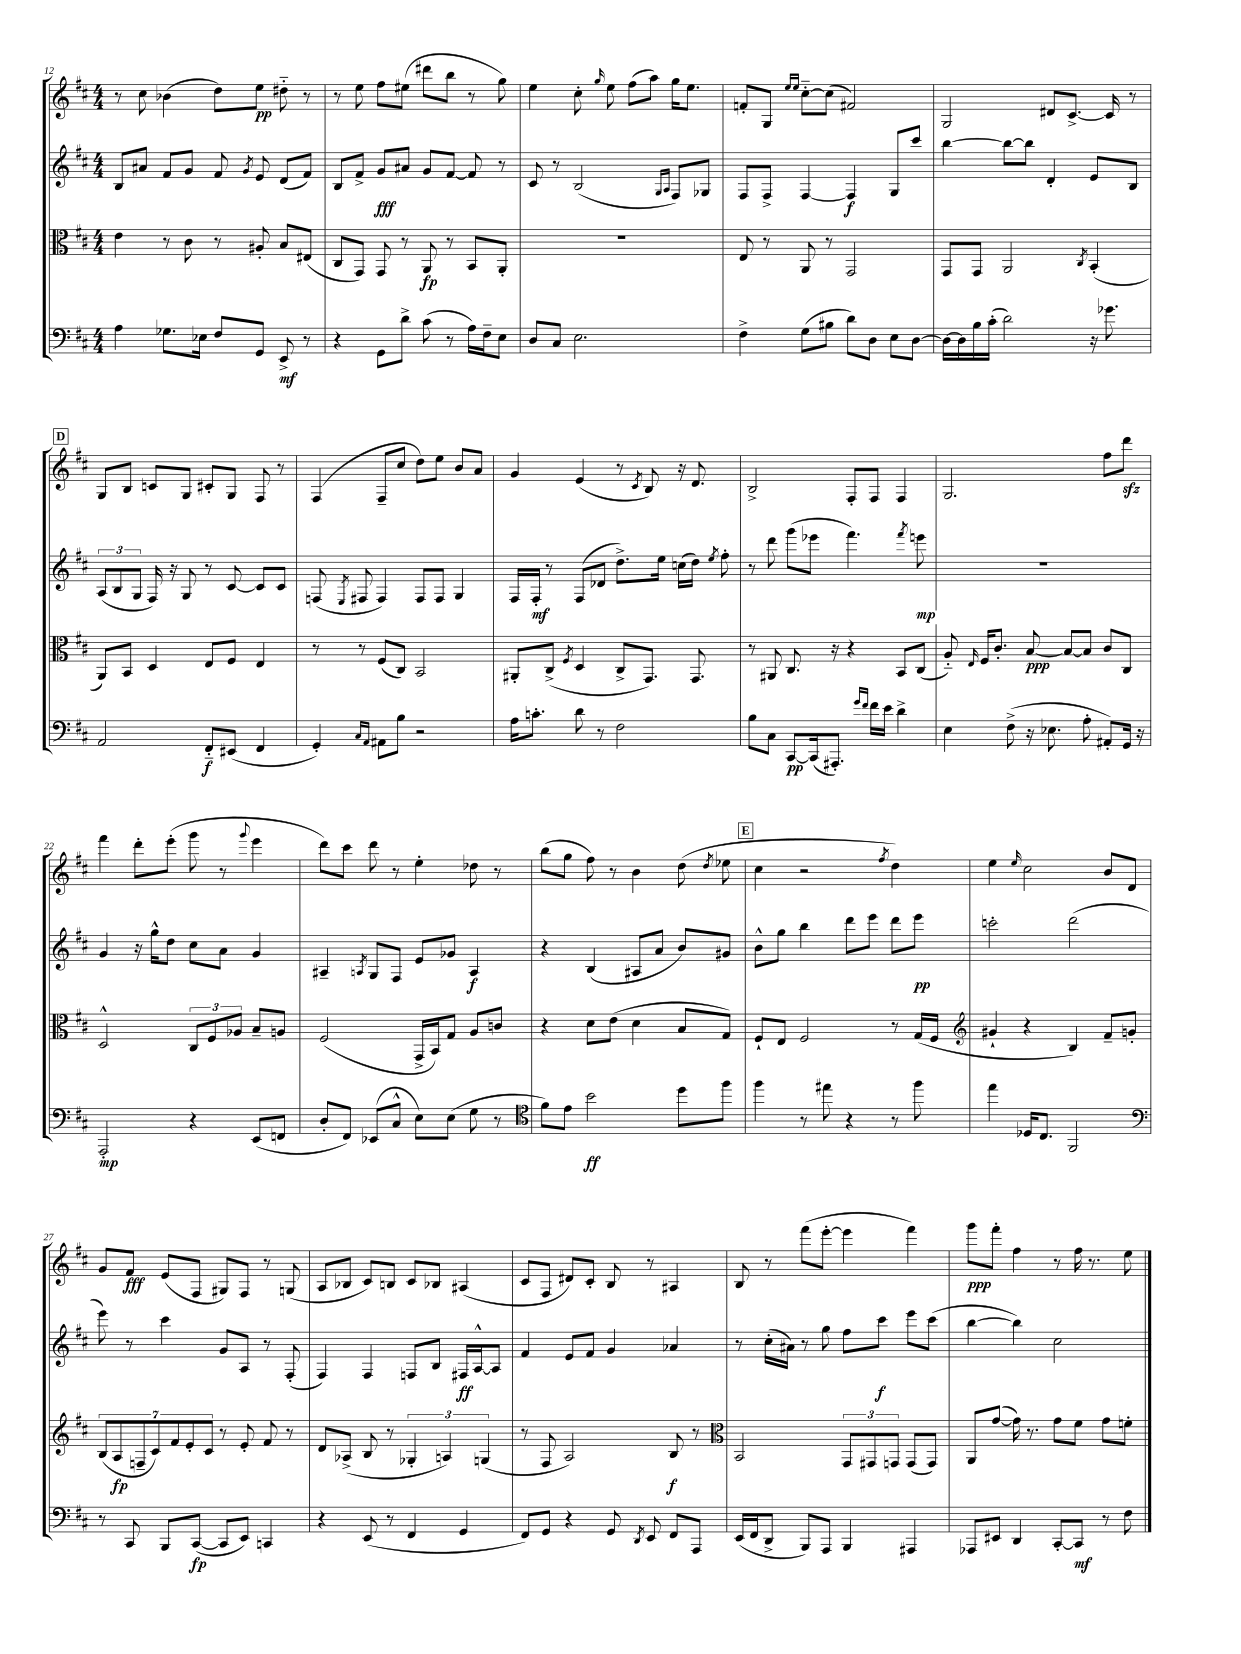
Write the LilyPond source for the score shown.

<<
\new StaffGroup <<
\new Staff = "s0" {
    \clef treble \key d \major \numericTimeSignature \time 4/4
    \autoBeamOff r8 cis''8 bes'4( d''8[) e''8]\pp dis''8-_ r8 |
    r8 e''8 fis''8[ eis''8]( dis'''8[ b''8] r8 g''8) |
    e''4 cis''8-. \grace { g''16 } e''8 fis''8[( a''8]) g''16[ e''8.] |
    f'8[-. g8] \grace { e''16[ e''16] } cis''8[~-_ cis''8]( fis'2) |
    g2 dis'8[ cis'8.]~-> cis'16 r8 |
    \mark \markup { \box "D" } g8[ b8] c'8[ g8] cis'8[-. g8] fis8 r8 |
    fis4( fis8[-- cis''8] d''8[) e''8] b'8[ a'8] |
    g'4 e'4( r8 \acciaccatura { cis'8 } b8) r16 d'8. |
    b2-> fis8[-. fis8] fis4 |
    g2. fis''8[ d'''8]\sfz |
    fis'''4 d'''8[-. e'''8]-.( g'''8 r8 \appoggiatura { g'''8 } e'''4 |
    d'''8[) cis'''8] d'''8 r8 e''4-. des''8 r8 |
    b''8[( g''8] fis''8) r8 b'4 d''8( \acciaccatura { d''8 } ees''8 |
    \mark \markup { \box "E" } cis''4 r2 \acciaccatura { fis''8 } d''4) |
    e''4 \grace { e''16 } cis''2 b'8[ d'8] |
    g'8[ fis'8]\fff e'8[( fis8] gis8[) fis8] r8 g8( |
    a8[ bes8] cis'8[) b8] cis'8[ bes8] ais4( |
    cis'8[ fis8] dis'8[) cis'8]-. b8 r8 ais4 |
    b8 r8 fis'''8[( e'''8]~-. e'''4 fis'''4) |
    g'''8[\ppp fis'''8]-. fis''4 r8 fis''16 r8. e''8 \bar "|." |
}
\new Staff = "s1" {
    \clef treble \key d \major \numericTimeSignature \time 4/4
    \autoBeamOff b8[ ais'8] fis'8[ g'8] fis'8 \acciaccatura { g'8 } e'8 d'8[( fis'8]) |
    b8[ fis'8]-> g'8[\fff ais'8] g'8[ fis'8]~ fis'8 r8 |
    cis'8 r8 b2( \grace { g16[ a16] } fis8[) ges8] |
    fis8[ fis8]-> fis4~ fis4\f g8[ cis'''8] |
    b''4~ b''8[~ b''8] d'4-. e'8[ b8] |
    \mark \markup { \box "D" } \tuplet 3/2 { a8[( b8 g8] } fis16) r16 g8 r8 cis'8~ cis'8[ cis'8] |
    f8( \acciaccatura { e8 } fis8 fis4) fis8[ fis8] g4 |
    fis16[ fis16]-.\mf r8 fis8[( des'8] d''8.[->) e''16] c''16[( d''16]) \acciaccatura { e''8 } fis''8-. |
    r8 d'''8 g'''8[( ees'''8] fis'''4.) \acciaccatura { fis'''8 } e'''8\mp |
    R1 |
    g'4 r16 g''16[-^ d''8] cis''8[ a'8] g'4 |
    ais4-- \acciaccatura { a8 } g8[ fis8] e'8[ ges'8] a4\f |
    r4 b4( ais8[ a'8] b'8[) gis'8] |
    \mark \markup { \box "E" } b'8[-^ g''8] b''4 d'''8[ e'''8] d'''8[ e'''8]\pp |
    c'''2-. d'''2( |
    e'''8) r8 cis'''4 g'8[ a8] r8 fis8-.( |
    fis4) fis4 f8[ b8] fis16[\ff a16~-^ a8] |
    fis'4 e'8[ fis'8] g'4 aes'4 |
    r8 cis''16[-.( ais'16]) r8 g''8 fis''8[ cis'''8]\f e'''8[ cis'''8]( |
    b''4~ b''4) cis''2 \bar "|." |
}
\new Staff = "s2" {
    \clef alto \key d \major \numericTimeSignature \time 4/4
    \autoBeamOff e'4 r8 cis'8 r8 ais8-. b8[ eis8]( |
    cis8[ g,8]) g,8 r8 a,8\fp r8 b,8[ a,8]-. |
    R1 |
    e8 r8 a,8 r8 g,2 |
    g,8[ g,8] a,2 \acciaccatura { cis8 } b,4-.( |
    \mark \markup { \box "D" } a,8[) b,8] d4 e8[ fis8] e4 |
    r8 r8 fis8[( cis8]) b,2 |
    ais,8[-. cis8]->( \acciaccatura { fis8 } d4 cis8[-> g,8.]) g,8. |
    r8 ais,8 cis8. r16 r4 b,8[ cis8]( |
    a8-_) \grace { e16 } fis16[ cis'8.]-. b8~\ppp b8[~ b8] cis'8[ cis8] |
    d2-^ \tuplet 3/2 { cis8[ fis8 aes8] } b8[-- a8] |
    fis2( g,16[-> b,16) g8] a8[ c'8] |
    r4 d'8[ e'8]( d'4 b8[ g8]) |
    \mark \markup { \box "E" } fis8[-! e8] fis2 r8 g16[( fis16] |
    \clef treble gis'4-! r4 b4) fis'8[-- g'8]-. |
    \tuplet 7/4 { b8[( a8\fp f8-- cis'8) fis'8 e'8-. cis'8] } r8 e'8-. fis'8 r8 |
    d'8[ aes8]->( b8 r8 \tuplet 3/2 { ges4-. a4) g4( } |
    r8 fis8 a2) b8\f r8 |
    \clef alto b,2 \tuplet 3/2 { g,8[ gis,8 g,8] } g,8[( g,8]) |
    a,8[ g'8]~( g'16) r8. g'8[ fis'8] g'8[ f'8]-. \bar "|." |
}
\new Staff = "s3" {
    \clef bass \key d \major \numericTimeSignature \time 4/4
    \autoBeamOff a4 ges8.[ ees16] fis8[ g,8] e,8->\mf r8 |
    r4 g,8[ d'8]-> cis'8( r8 a16[) fis16-- e8] |
    d8[ cis8] e2. |
    fis4-> g8[( bis8] d'8[) d8] e8[ d8]~ |
    d16[~ d16 b16 cis'16]-.( d'2) r16 ges'8. |
    \mark \markup { \box "D" } a,2 fis,8[-_\f eis,8]( fis,4 |
    g,4-.) \grace { cis16[ a,16] } ais,8[ b8] r2 |
    a16[ c'8.]-. d'8 r8 fis2 |
    b8[ cis8] cis,8[~\pp cis,16( ais,,8.]-.) \grace { g'16[ fis'16] } fis'16[ e'16] d'4-> |
    e4 fis8->( r16 ees8. a8-. ais,8[-.) g,16] r16 |
    a,,2-.\mp r4 e,8[( f,8] |
    d8[-. fis,8]) ees,8[( cis8]-^ e8[) e8]( g8 r8 |
    \clef tenor fis'8[) e'8] b'2\ff d''8[ fis''8] |
    \mark \markup { \box "E" } fis''4 r8 eis''8 r4 r8 fis''8 |
    e''4 des16[ cis8.] fis,2 |
    \clef bass r8 cis,8 b,,8[ cis,8]~\fp( cis,8[ e,8]) c,4 |
    r4 e,8( r8 fis,4 g,4 |
    fis,8[) g,8] r4 g,8 \acciaccatura { d,8 } e,8 fis,8[ a,,8] |
    e,16[( fis,16 d,8]-> b,,8[) a,,8] b,,4 ais,,4 |
    aes,,8[ eis,8] d,4 cis,8[~-. cis,8]\mf r8 fis8 \bar "|." |
}
>>
>>
\layout { \context { \Score currentBarNumber = #12 } }
